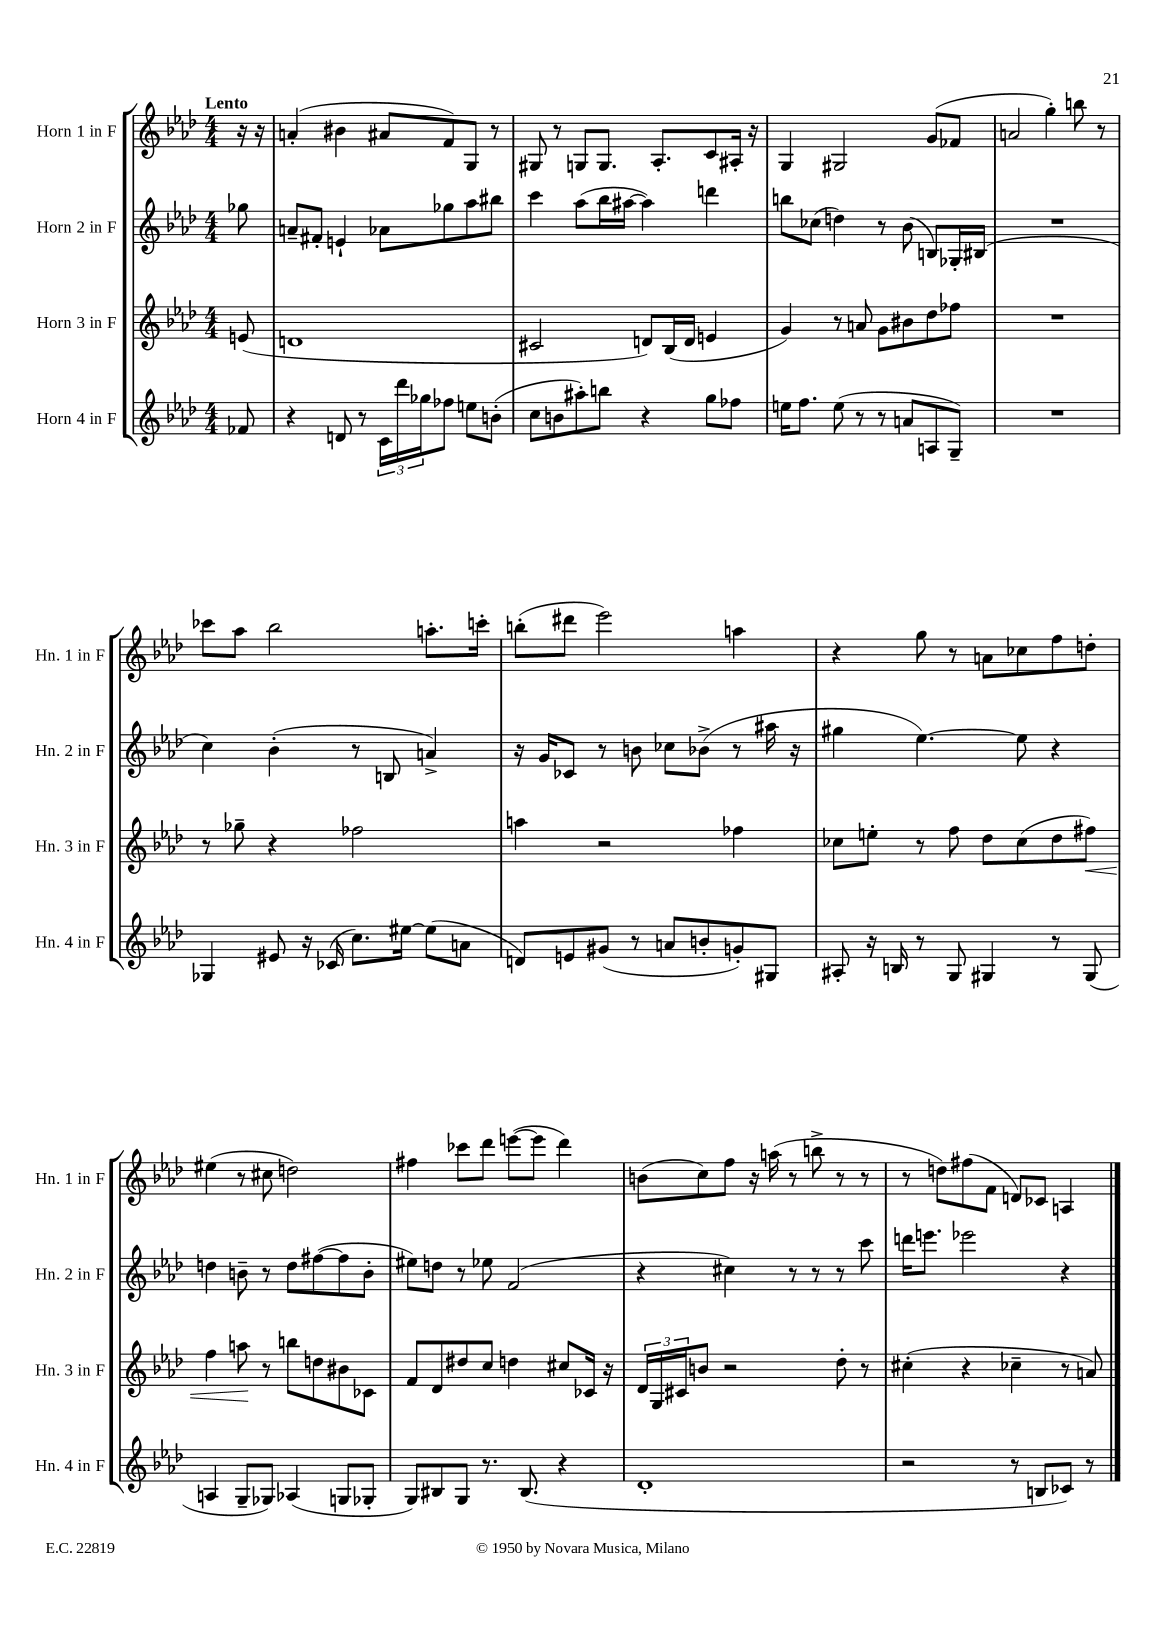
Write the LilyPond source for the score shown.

<<
\new StaffGroup <<
\new Staff = "s0" \with { instrumentName = "Horn 1 in F" shortInstrumentName = "Hn. 1 in F" } {
    \clef treble \key aes \major \numericTimeSignature \time 4/4 \partial 8 \tempo "Lento"
    r16 r16 |
    a'4-.( bis'4 ais'8 f'8) g8 r8 |
    gis8 r8 g8 g8. aes8.-. c'8 ais16-. r16 |
    g4 gis2 g'8( fes'8 |
    a'2 g''4-.) b''8 r8 |
    ces'''8 aes''8 bes''2 a''8.-. c'''16-. |
    b''8-.( dis'''8 ees'''2) a''4 |
    r4 g''8 r8 a'8 ces''8 f''8 d''8-. |
    eis''4( r8 cis''8 d''2) |
    fis''4 ces'''8 des'''8 e'''8~( e'''8 des'''4) |
    b'8( c''8) f''8 r16 a''16( r8 b''8-> r8 r8 |
    r8 d''8) fis''8( f'8 d'8) ces'8 a4 \bar "|." |
}
\new Staff = "s1" \with { instrumentName = "Horn 2 in F" shortInstrumentName = "Hn. 2 in F" } {
    \clef treble \key aes \major \numericTimeSignature \time 4/4 \partial 8
    ges''8 |
    a'8-- fis'8-. e'4-! aes'8 ges''8 aes''8 bis''8 |
    c'''4 aes''8( bes''16 ais''16~ ais''4) d'''4 |
    b''8 ces''8( d''4) r8 bes'8( b8) ges16-. bis16( |
    R1 |
    c''4) bes'4-.( r8 b8 a'4->) |
    r16 g'16 ces'8 r8 b'8 ces''8 bes'8->( r8 ais''16 r16 |
    gis''4 ees''4.~) ees''8 r4 |
    d''4 b'8-- r8 d''8 fis''8~( fis''8 b'8-. |
    eis''8) d''8 r8 ees''8 f'2( |
    r4 cis''4) r8 r8 r8 c'''8 |
    d'''16 e'''8. ees'''2 r4 \bar "|." |
}
\new Staff = "s2" \with { instrumentName = "Horn 3 in F" shortInstrumentName = "Hn. 3 in F" } {
    \clef treble \key aes \major \numericTimeSignature \time 4/4 \partial 8
    e'8( |
    d'1 |
    cis'2 d'8) bes16( d'16 e'4 |
    g'4) r8 a'8 g'8 bis'8 des''8 fes''8 |
    R1 |
    r8 ges''8-- r4 fes''2 |
    a''4 r2 fes''4 |
    ces''8 e''8-. r8 f''8 des''8 ces''8( des''8 fis''8\<) |
    f''4 a''8\! r8 b''8 d''8 bis'8 ces'8 |
    f'8 des'8 dis''8 c''8 d''4 cis''8 ces'16 r16 |
    \tuplet 3/2 { des'16 g16 cis'16 } b'8 r2 des''8-. r8 |
    cis''4-.( r4 ces''4-- r8 a'8) \bar "|." |
}
\new Staff = "s3" \with { instrumentName = "Horn 4 in F" shortInstrumentName = "Hn. 4 in F" } {
    \clef treble \key aes \major \numericTimeSignature \time 4/4 \partial 8
    fes'8 |
    r4 d'8 r8 \tuplet 3/2 { c'16 des'''16 ges''16 } fes''8 e''8 b'8-.( |
    c''8 b'8 ais''8-.) b''8 r4 g''8 fes''8 |
    e''16 f''8. e''8( r8 r8 a'8 a8 g8--) |
    R1 |
    ges4 eis'8 r16 ces'16( c''8.) eis''16~ eis''8( a'8 |
    d'8) e'8 gis'8( r8 a'8 b'8-. g'8-.) gis8 |
    ais8-. r16 b16 r8 g8 gis4 r8 gis8( |
    a4 g8-- ges8) aes4( g8 ges8-. |
    g8) bis8 g8 r8. bis8.( r4 |
    des'1-. |
    r2 r8 b8 ces'8) r8 \bar "|." |
}
>>
>>
\layout { \context { \Score \remove "Bar_number_engraver" } }
